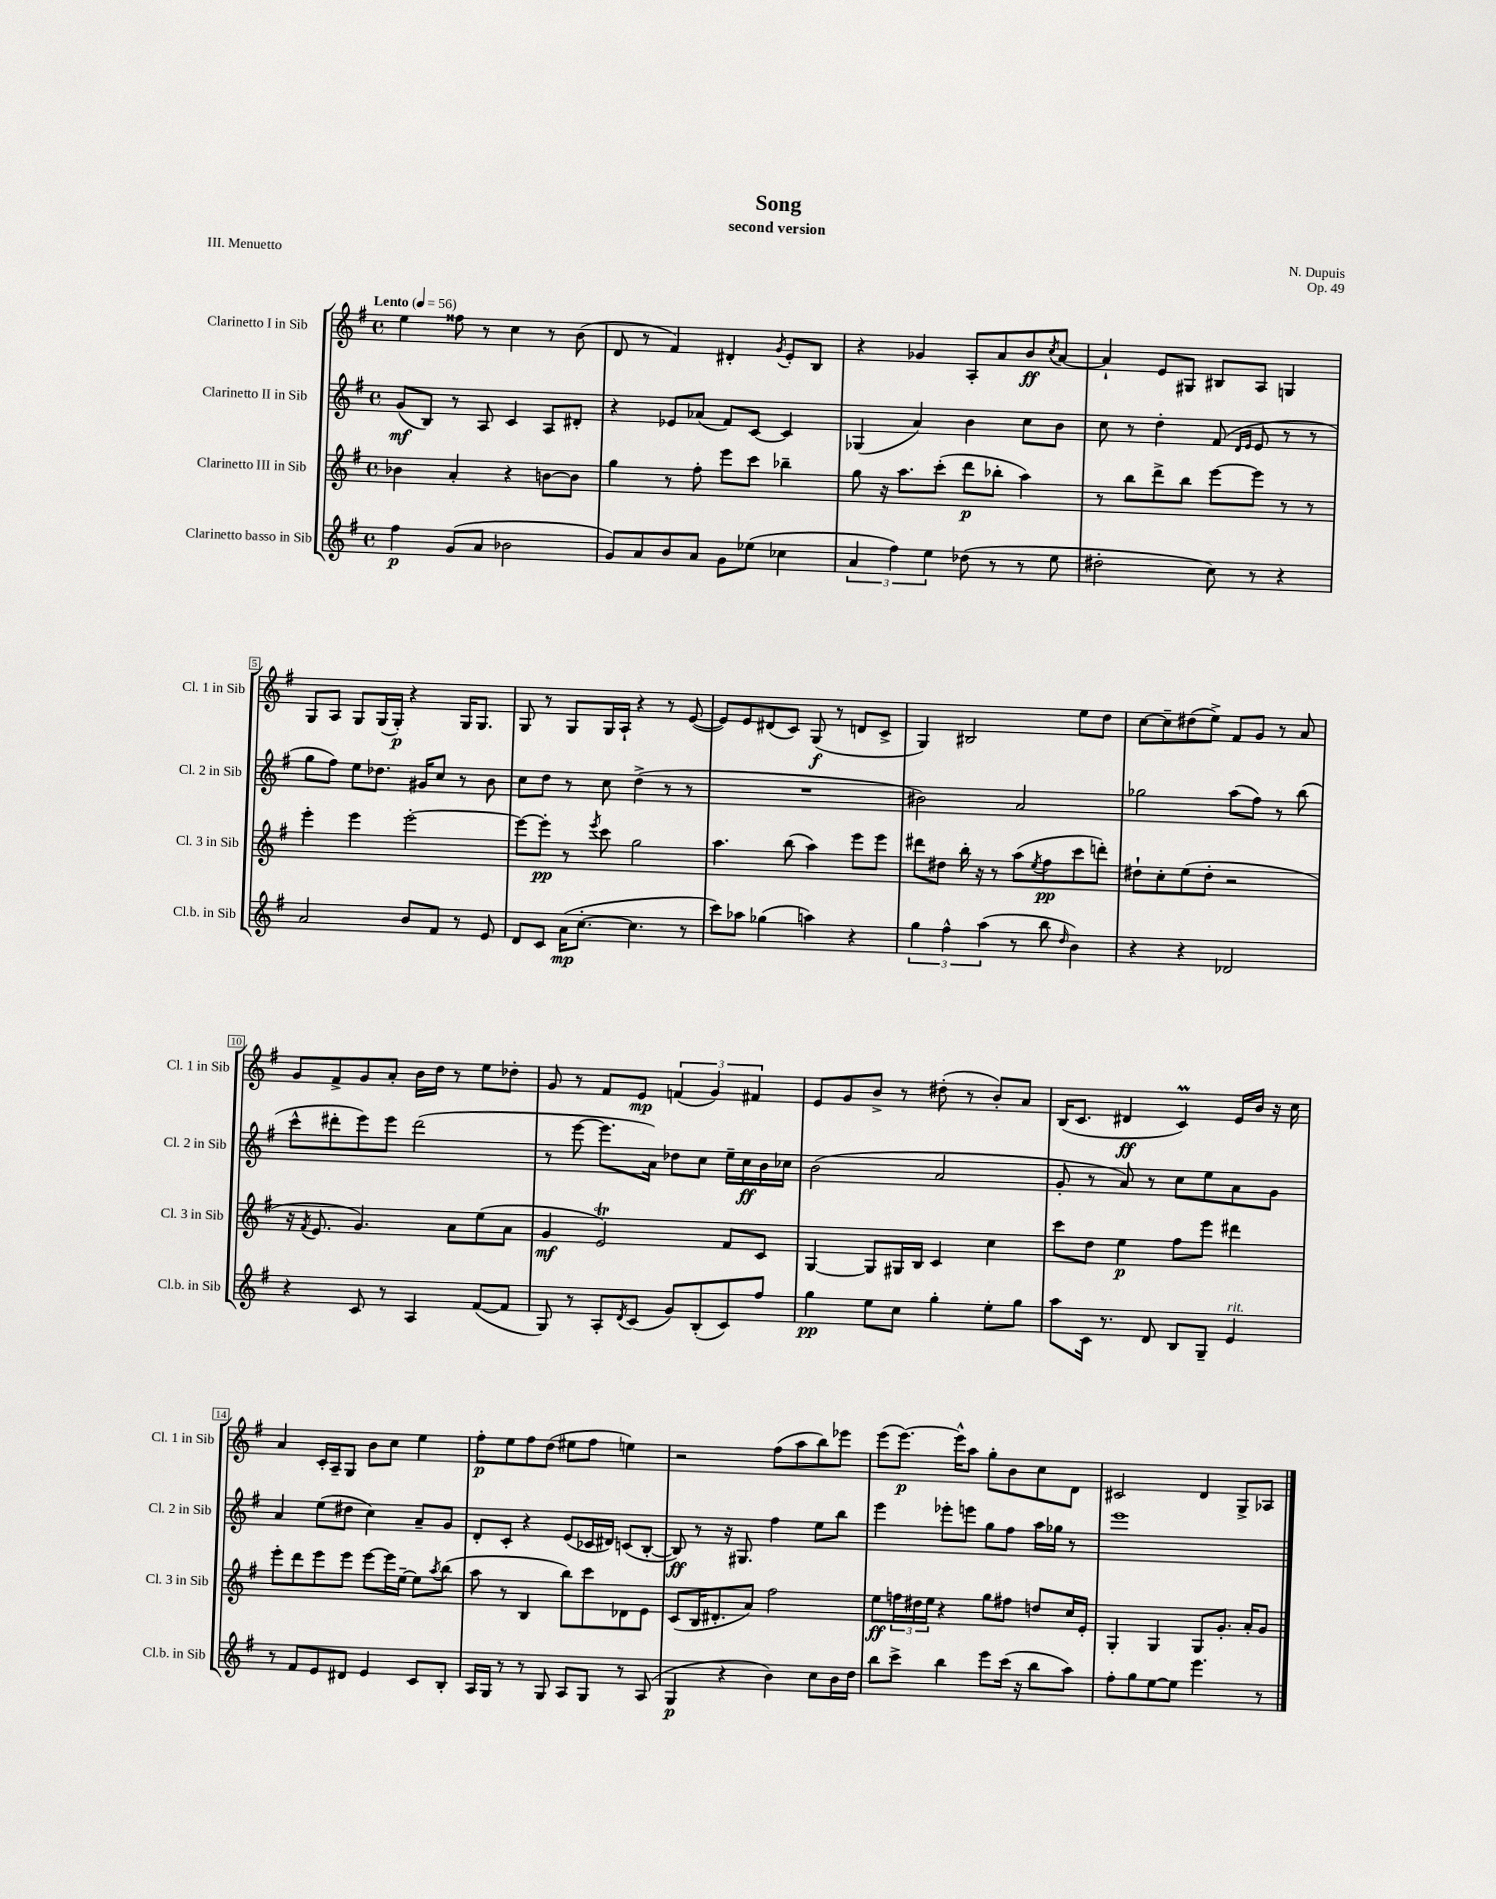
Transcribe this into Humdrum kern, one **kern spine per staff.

**kern	**dynam	**kern	**dynam	**kern	**dynam	**kern	**dynam
*part4	*part4	*part3	*part3	*part2	*part2	*part1	*part1
*staff4	*staff4	*staff3	*staff3	*staff2	*staff2	*staff1	*staff1
*I"Clarinetto basso in Sib	*	*I"Clarinetto III in Sib	*	*I"Clarinetto II in Sib	*	*I"Clarinetto I in Sib	*
*I'Cl.b. in Sib	*	*I'Cl. 3 in Sib	*	*I'Cl. 2 in Sib	*	*I'Cl. 1 in Sib	*
*clefG2	*	*clefG2	*	*clefG2	*	*clefG2	*
*k[f#]	*	*k[f#]	*	*k[f#]	*	*k[f#]	*
*M4/4	*	*M4/4	*	*M4/4	*	*M4/4	*
*met(c)	*	*met(c)	*	*met(c)	*	*met(c)	*
*MM56	*	*MM56	*	*MM56	*	*MM56	*
=1	=1	=1	=1	=1	=1	=1	=1
!	!	!	!	!	!	!LO:TX:a:B:t=Lento	!
4ff#\	p	4b-X\	.	(8g/L	mf	4ee\	.
.	.	.	.	8B/J)	.	.	.
(8g/L	.	4a'/	.	8r	.	8ff##X\	.
8a/J	.	.	.	8A/	.	8r	.
2b-X\	.	4r	.	4c/	.	4cc\	.
.	.	[8bn\L	.	8A/L	.	8r	.
.	.	8b\J]	.	8d#X'/J	.	(8b\	.
=2	=2	=2	=2	=2	=2	=2	=2
8g/L)	.	4gg\	.	4r	.	8d/	.
8a/	.	.	.	.	.	8r	.
8b/	.	8r	.	8e-X/L	.	4f#/)	.
8a/J	.	8ff#'\	.	(8a-X/J	.	.	.
8g\L	.	8eee\L	.	8f#/L)	.	4d#X'/	.
(8ee-X\J	.	8ccc\J	.	[8c/J	.	.	.
.	.	.	.	.	.	8qg/	.
4cc-X\	.	4bb-X~\	.	4c/]	.	8e'/L	.
.	.	.	.	.	.	8B/J	.
=3	=3	=3	=3	=3	=3	=3	=3
6a/	.	8gg\	.	(4G-X/	.	4r	.
.	.	16r	.	.	.	.	.
6ff#\)	.	.	.	.	.	.	.
.	.	8.aa\L	.	.	.	.	.
.	.	.	.	4a/)	.	4g-X/	.
6ee\	.	.	.	.	.	.	.
.	.	(8ccc'\J	.	.	.	.	.
(8dd-X\	.	8ddd\L	p	4b\	.	8A'/L	.
8r	.	8bb-X'\J	.	.	.	8a/	.
8r	.	4aa\)	.	8cc\L	.	8b/	ff
.	.	.	.	.	.	8qcc/	.
8ee\	.	.	.	8b\J	.	[8a/J	.
=4	=4	=4	=4	=4	=4	=4	=4
2dd#X'\	.	8r	.	8cc\	.	4a`/]	.
.	.	8bb\L	.	8r	.	.	.
.	.	8ddd^\	.	4dd'\	.	8e/L	.
.	.	8bb\J	.	.	.	8G#X/J	.
8cc\)	.	[8eee\L	.	(8f#/	.	8B#X/L	.
.	.	.	.	16qqd/LL	.	.	.
.	.	.	.	16qqe/JJ	.	.	.
8r	.	8eee\J]	.	8e/	.	8A/J	.
4r	.	8r	.	8r	.	4Gn/	.
.	.	8r	.	8r	.	.	.
!!LO:LB:g=z
=5	=5	=5	=5	=5	=5	=5	=5
2a/	.	4eee'\	.	8gg\L	.	8G/L	.
.	.	.	.	8ff#\J)	.	8A/J	.
.	.	4eee\	.	8ee\L	.	8G/L	.
.	.	.	.	8.dd-X\J	.	(16G/L	.
.	.	.	.	.	.	16G'/JJ)	p
8b/L	.	[2eee'\	.	.	.	4r	.
.	.	.	.	16g#X/KL	.	.	.
8f#/J	.	.	.	8cc/J	.	.	.
8r	.	.	.	8r	.	16G/KL	.
.	.	.	.	.	.	8.G/J	.
8e/	.	.	.	8b\	.	.	.
=6	=6	=6	=6	=6	=6	=6	=6
8d/L	.	8eee\L_	.	8cc\L	.	8G/	.
8c/J	.	8eee'\J]	pp	8dd\J	.	8r	.
(16a\KL	mp	8r	.	8r	.	8G/L	.
[8.cc'\J	.	.	.	.	.	.	.
.	.	8qeee/	.	.	.	.	.
.	.	8ccc\	.	8cc\	.	16G/L	.
.	.	.	.	.	.	16A`/JJ	.
4.cc\]	.	2gg\	.	(4dd^\	.	4r	.
.	.	.	.	8r	.	8r	.
8r	.	.	.	8r	.	([8e/	.
=7	=7	=7	=7	=7	=7	=7	=7
8ccc\L)	.	4.aa\	.	1r	.	8e/L])	.
8aa-X\J	.	.	.	.	.	8e/	.
(4gg-X\	.	.	.	.	.	(8d#X/	.
.	.	(8bb\	.	.	.	8c/J)	.
4aan\)	.	4aa\)	.	.	.	(8G/	f
.	.	.	.	.	.	8r	.
4r	.	8eee\L	.	.	.	8dn/L	.
.	.	8eee\J	.	.	.	8c^/J	.
=8	=8	=8	=8	=8	=8	=8	=8
6gg\	.	8ddd#X\L	.	2b#X\)	.	4G/)	.
.	.	8dd#X\J	.	.	.	.	.
6ff#^^\	.	.	.	.	.	.	.
.	.	16bb'\	.	.	.	2B#X/	.
.	.	16r	.	.	.	.	.
(6aa\	.	.	.	.	.	.	.
.	.	8r	.	.	.	.	.
8r	.	(8aa\L	.	2a/	.	.	.
.	.	8qee/	.	.	.	.	.
8bb\	.	8ff#\	pp	.	.	.	.
16qqdd/	.	.	.	.	.	.	.
4b\)	.	8ccc\	.	.	.	8ee\L	.
.	.	8dddn'\J)	.	.	.	8dd\J	.
=9	=9	=9	=9	=9	=9	=9	=9
4r	.	8dd#X`\L	.	2gg-X\	.	[8cc\L	.
.	.	8cc'\	.	.	.	8cc~\]	.
4r	.	(8ee\	.	.	.	(8dd#X\	.
.	.	8dd#'\J	.	.	.	8ee^\J)	.
2d-X/	.	2r	.	(8aa\L	.	8f#/L	.
.	.	.	.	8ff#\J)	.	8g/J	.
.	.	.	.	8r	.	8r	.
.	.	.	.	(8bb\	.	8a/	.
!!LO:LB:g=z
=10	=10	=10	=10	=10	=10	=10	=10
4r	.	16r	.	8ccc^^\L	.	8g/L	.
.	.	8qf#/	.	.	.	.	.
.	.	8.e/	.	.	.	.	.
.	.	.	.	8ddd#X'\	.	8f#^/	.
8c/	.	4.g/)	.	8eee\)	.	8g/	.
8r	.	.	.	8eee\J	.	8a'/J	.
4A/	.	.	.	(2ddd#\	.	16b\LL	.
.	.	.	.	.	.	16dd\JJ	.
.	.	8a\L	.	.	.	8r	.
([8f#/L	.	(8ee\	.	.	.	8ee\L	.
8f#/J]	.	8a\J	.	.	.	8dd-X'\J	.
=11	=11	=11	=11	=11	=11	=11	=11
8G/)	.	4g/	mf	8r	.	8g/	.
8r	.	.	.	[8eee\	.	8r	.
8A'/L	.	2eT/)	.	8.eee\L]	.	8f#/L	.
8qd/	.	.	.	.	.	.	.
(8c/J	.	.	.	.	.	8e/J	mp
.	.	.	.	16a\Jk)	.	.	.
8g/L)	.	.	.	8dd-X\L	.	(6fn/	.
(8B'/	.	.	.	8cc\J	.	.	.
.	.	.	.	.	.	6g/)	.
8c/)	.	8f#/L	.	16ee~\LL	.	.	.
.	.	.	.	16cc\	ff	.	.
.	.	.	.	.	.	6f#X/	.
8ff#/J	.	8c/J	.	16b\	.	.	.
.	.	.	.	16cc-X\JJ	.	.	.
=12	=12	=12	=12	=12	=12	=12	=12
4gg\	pp	[4G/	.	(2b\	.	8e/L	.
.	.	.	.	.	.	8g/	.
8ee\L	.	8G/L]	.	.	.	8b^/J	.
8cc\J	.	16G#X/L	.	.	.	8r	.
.	.	16B/JJ	.	.	.	.	.
4gg'\	.	4c/	.	2a/	.	(8dd#X'\	.
.	.	.	.	.	.	8r	.
8ee'\L	.	4cc\	.	.	.	8b'/L)	.
8gg\J	.	.	.	.	.	8a/J	.
=13	=13	=13	=13	=13	=13	=13	=13
8aa\L	.	8ccc\L	.	8g'/	.	(16B/KL	.
.	.	.	.	.	.	8.c/J	.
16c\Jk	.	8dd\J	.	8r	.	.	.
8.r	.	.	.	.	.	.	.
.	.	4ee\	p	8a/)	.	4d#X/	ff
8d/	.	.	.	8r	.	.	.
8B/L	.	8ff#\L	.	8cc\L	.	4cM/)	.
8G~/J	.	8eee\J	.	8ee\	.	.	.
!LO:TX:a:i:t=rit.	!	!	!	!	!	!	!
4e/	.	4ddd#X\	.	8a\	.	16e/LL	.
.	.	.	.	.	.	16b/JJ	.
.	.	.	.	8g\J	.	16r	.
.	.	.	.	.	.	16cc\	.
!!LO:LB:g=z
=14	=14	=14	=14	=14	=14	=14	=14
8r	.	8eee'\L	.	4a/	.	4a/	.
8f#/L	.	8ddd\	.	.	.	.	.
8e/	.	8eee\	.	(8ee\L	.	16c'/LL	.
.	.	.	.	.	.	16A~/J	.
8d#X/J	.	8eee\J	.	8dd#X\J	.	8G/J	.
4e/	.	[8eee\L	.	4cc\)	.	8b\L	.
.	.	16eee\L]	.	.	.	8cc\J	.
.	.	[16ee~\JJ	.	.	.	.	.
8c/L	.	8ee\L]	.	8a~/L	.	4ee\	.
.	.	8qaa/	.	.	.	.	.
8B'/J	.	(8bb\J	.	8g/J	.	.	.
=15	=15	=15	=15	=15	=15	=15	=15
16A/LL	.	8aa\	.	8d'/L	.	8ff#'\L	p
16G/JJ	.	.	.	.	.	.	.
8r	.	8r	.	8c'/J	.	8ee\	.
8r	.	4B/	.	4r	.	8ff#\	.
8G/	.	.	.	.	.	(8dd\J	.
8A/L	.	8bb\L)	.	(8e/L	.	8ee#X\L	.
8G/J	.	8ccc\	.	16c-X/L	.	8ff#\J	.
.	.	.	.	16d#X/JJ)	.	.	.
8r	.	8d-X\	.	(8cn/L	.	4een\)	.
(8A/	.	8e\J	.	[8B'/J	.	.	.
=16	=16	=16	=16	=16	=16	=16	=16
4G/	p	(8c/L	.	8B/])	ff	2r	.
.	.	16B/K	.	8r	.	.	.
.	.	8.d#X'/	.	.	.	.	.
4r	.	.	.	16r	.	.	.
.	.	.	.	8.G#X/	.	.	.
.	.	8a/J)	.	.	.	.	.
4b\)	.	2ff#\	.	4ff#\	.	(8ff#\L	.
.	.	.	.	.	.	8aa\	.
8cc\L	.	.	.	8ee\L	.	8bb\)	.
16b\L	.	.	.	8bb\J	.	8eee-X\J	.
16dd\JJ	.	.	.	.	.	.	.
=17	=17	=17	=17	=17	=17	=17	=17
8bb\L	.	8ee\L	ff	4eee\	.	(8eee\L	.
8ccc^\J	.	24ffn\L	.	.	.	[8.eee\J)	p
.	.	24dd#X\	.	.	.	.	.
.	.	24ee\JJ	.	.	.	.	.
4bb\	.	4r	.	8eee-X'\L	.	.	.
.	.	.	.	.	.	16eee^^\KL]	.
.	.	.	.	8eeen\J	.	8aa\J	.
8eee\L	.	8gg\L	.	8gg\L	.	8gg'\L	.
(16ccc\Jk	.	8ff#X\J	.	8ff#\J	.	8b\	.
16r	.	.	.	.	.	.	.
8bb\L	.	8ddn/L	.	16aa\LL	.	8cc\	.
.	.	.	.	16gg-X\JJ	.	.	.
8aa\J)	.	16cc/L	.	8r	.	8d\J	.
.	.	16e'/JJ	.	.	.	.	.
=18	=18	=18	=18	=18	=18	=18	=18
8ff#'\L	.	4G'/	.	1eee	.	2c#X/	.
8gg\	.	.	.	.	.	.	.
[8ee\	.	4G/	.	.	.	.	.
8ee\J]	.	.	.	.	.	.	.
4.eee\	.	8G/L	.	.	.	4d/	.
.	.	8.g'/J	.	.	.	.	.
.	.	.	.	.	.	8G^/L	.
.	.	16a'/KL	.	.	.	.	.
8r	.	8g/J	.	.	.	8A-X/J	.
==	==	==	==	==	==	==	==
*-	*-	*-	*-	*-	*-	*-	*-
